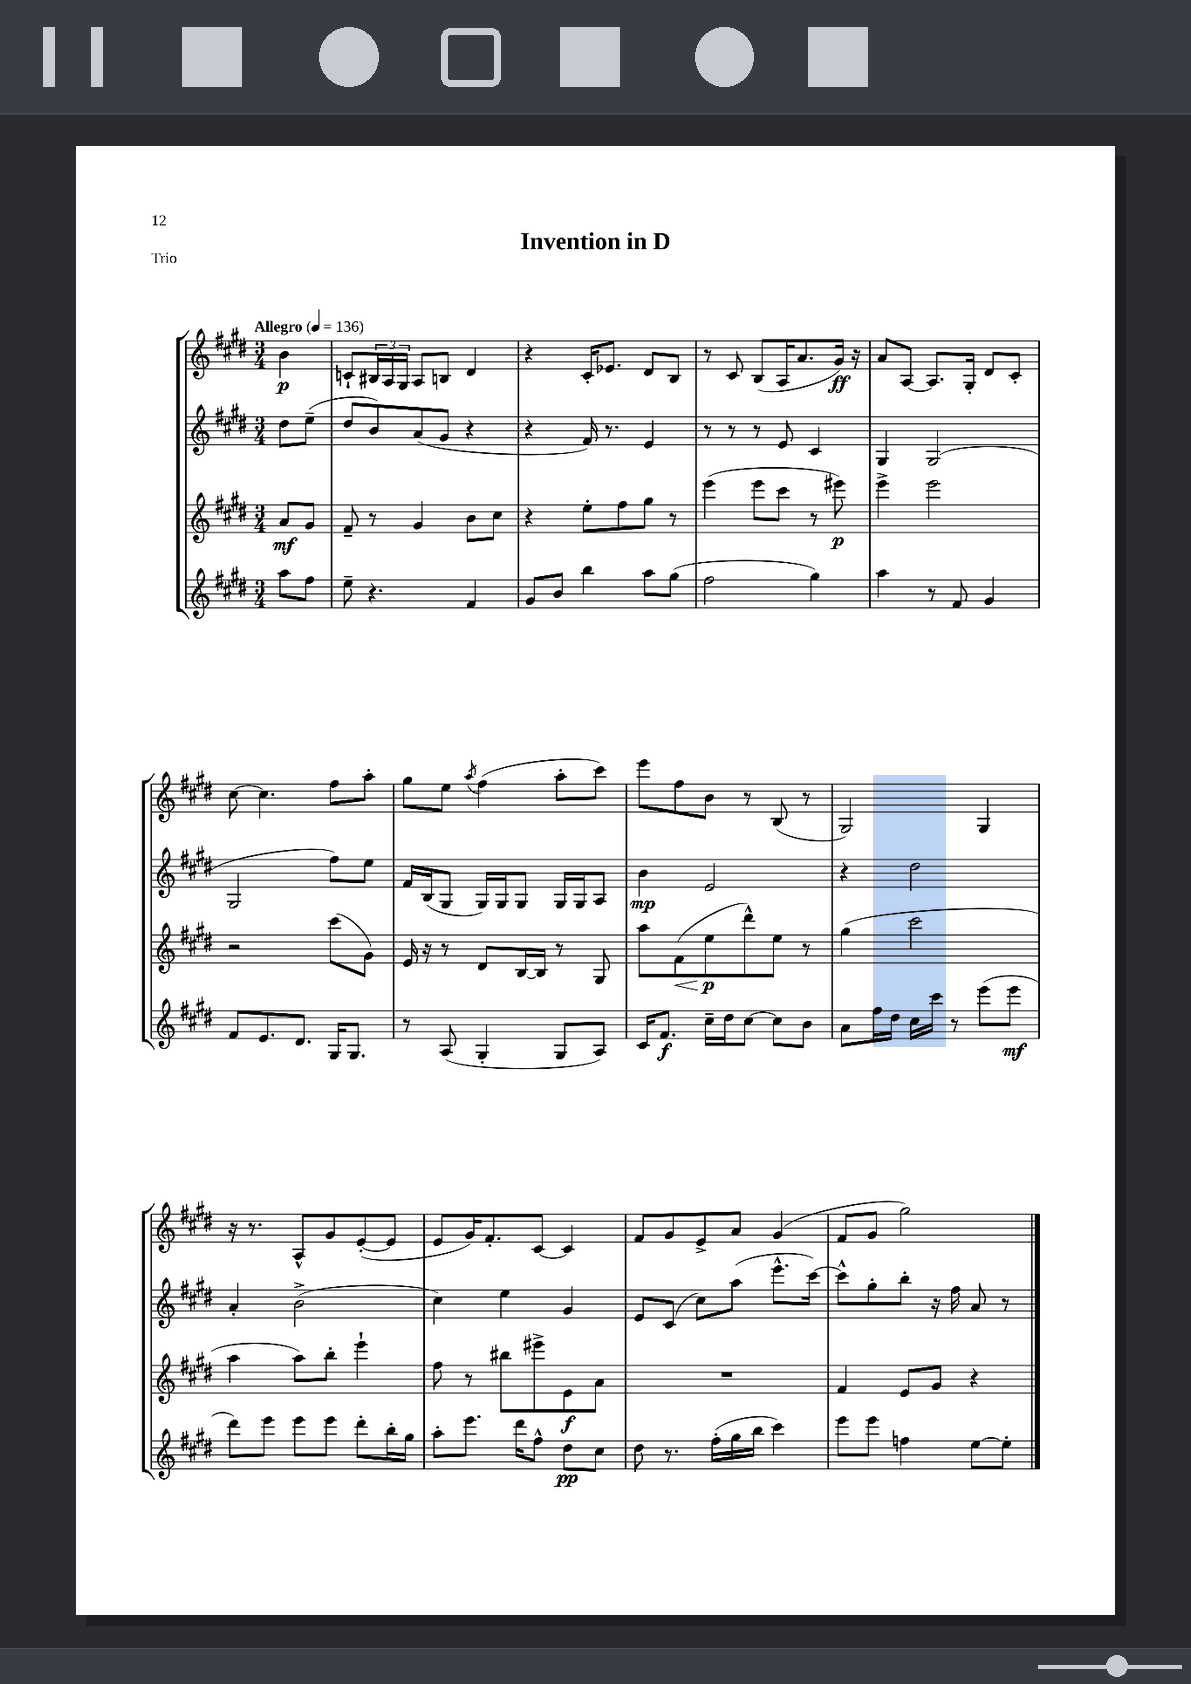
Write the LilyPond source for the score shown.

\header { title = "Invention in D" piece = "Trio" }
<<
\new StaffGroup <<
\new Staff = "s0" {
    \clef treble \key e \major \numericTimeSignature \time 3/4 \partial 4 \tempo "Allegro" 4 = 136
    b'4\p |
    c'8-! \tuplet 3/2 { bis16 a16 gis16 } a8 b8 dis'4 |
    r4 cis'16-. ees'8. dis'8 b8 |
    r8 cis'8 b8( a16 a'8. gis'16\ff) r16 |
    a'8 a8~ a8. gis16-. dis'8 cis'8-. |
    cis''8~ cis''4. fis''8 a''8-. |
    gis''8 e''8 \acciaccatura { a''8 } fis''4( a''8-. cis'''8) |
    e'''8 fis''8 b'8 r8 b8( r8 |
    gis2) gis4 |
    r16 r8. a8-^ gis'8 e'8~-.( e'8 |
    e'8 gis'16) fis'8.-. cis'8~ cis'4 |
    fis'8 gis'8 e'8-> a'8 gis'4( |
    fis'8 gis'8 gis''2) \bar "|." |
}
\new Staff = "s1" {
    \clef treble \key e \major \numericTimeSignature \time 3/4 \partial 4
    dis''8 e''8--( |
    dis''8 b'8) a'8( gis'8 r4 |
    r4 fis'16) r8. e'4 |
    r8 r8 r8 e'8 cis'4 |
    gis4 gis2( |
    gis2 fis''8) e''8 |
    fis'16 b16( gis8 gis16) gis16 gis8 gis16 gis16 a8 |
    b'4\mp e'2 |
    r4 dis''2 |
    a'4-. b'2->( |
    cis''4) e''4 gis'4 |
    e'8 cis'8( cis''8) a''8( e'''8.-^ cis'''16~) |
    cis'''8-^ gis''8-. b''8-. r16 fis''16 a'8 r8 \bar "|." |
}
\new Staff = "s2" {
    \clef treble \key e \major \numericTimeSignature \time 3/4 \partial 4
    a'8\mf gis'8 |
    fis'8-- r8 gis'4 b'8 cis''8 |
    r4 e''8-. fis''8 gis''8 r8 |
    e'''4( e'''8 cis'''8 r8 eis'''8\p) |
    e'''4-> e'''2 |
    r2 cis'''8( gis'8) |
    e'16 r16 r8 dis'8 b16~ b16 r8 gis8 |
    a''8 fis'8\<( e''8\p\! dis'''8-^) e''8 r8 |
    gis''4( cis'''2 |
    a''4 a''8) b''8-. e'''4-! |
    fis''8 r8 bis''8 eis'''8-> e'8\f a'8 |
    R2. |
    fis'4 e'8 gis'8 r4 \bar "|." |
}
\new Staff = "s3" {
    \clef treble \key e \major \numericTimeSignature \time 3/4 \partial 4
    a''8 fis''8 |
    e''8-- r4. fis'4 |
    gis'8 b'8 b''4 a''8 gis''8( |
    fis''2 gis''4) |
    a''4 r8 fis'8 gis'4 |
    fis'8 e'8. dis'8. gis16 gis8. |
    r8 a8( gis4-. gis8 a8) |
    cis'16 fis'8.\f cis''16-- dis''16 cis''8~ cis''8 b'8 |
    a'8 fis''16 dis''16 cis''16 cis'''16 r8 e'''8( e'''8\mf |
    dis'''8) e'''8 e'''8 e'''8 dis'''8-. b''16-. gis''16 |
    a''8-. e'''8. dis'''16 fis''8-^ dis''8\pp cis''8 |
    dis''8 r8. fis''16-.( gis''16 b''16 cis'''4) |
    e'''8 e'''8 f''4 e''8~ e''8-. \bar "|." |
}
>>
>>
\layout { \context { \Score \remove "Bar_number_engraver" } }
